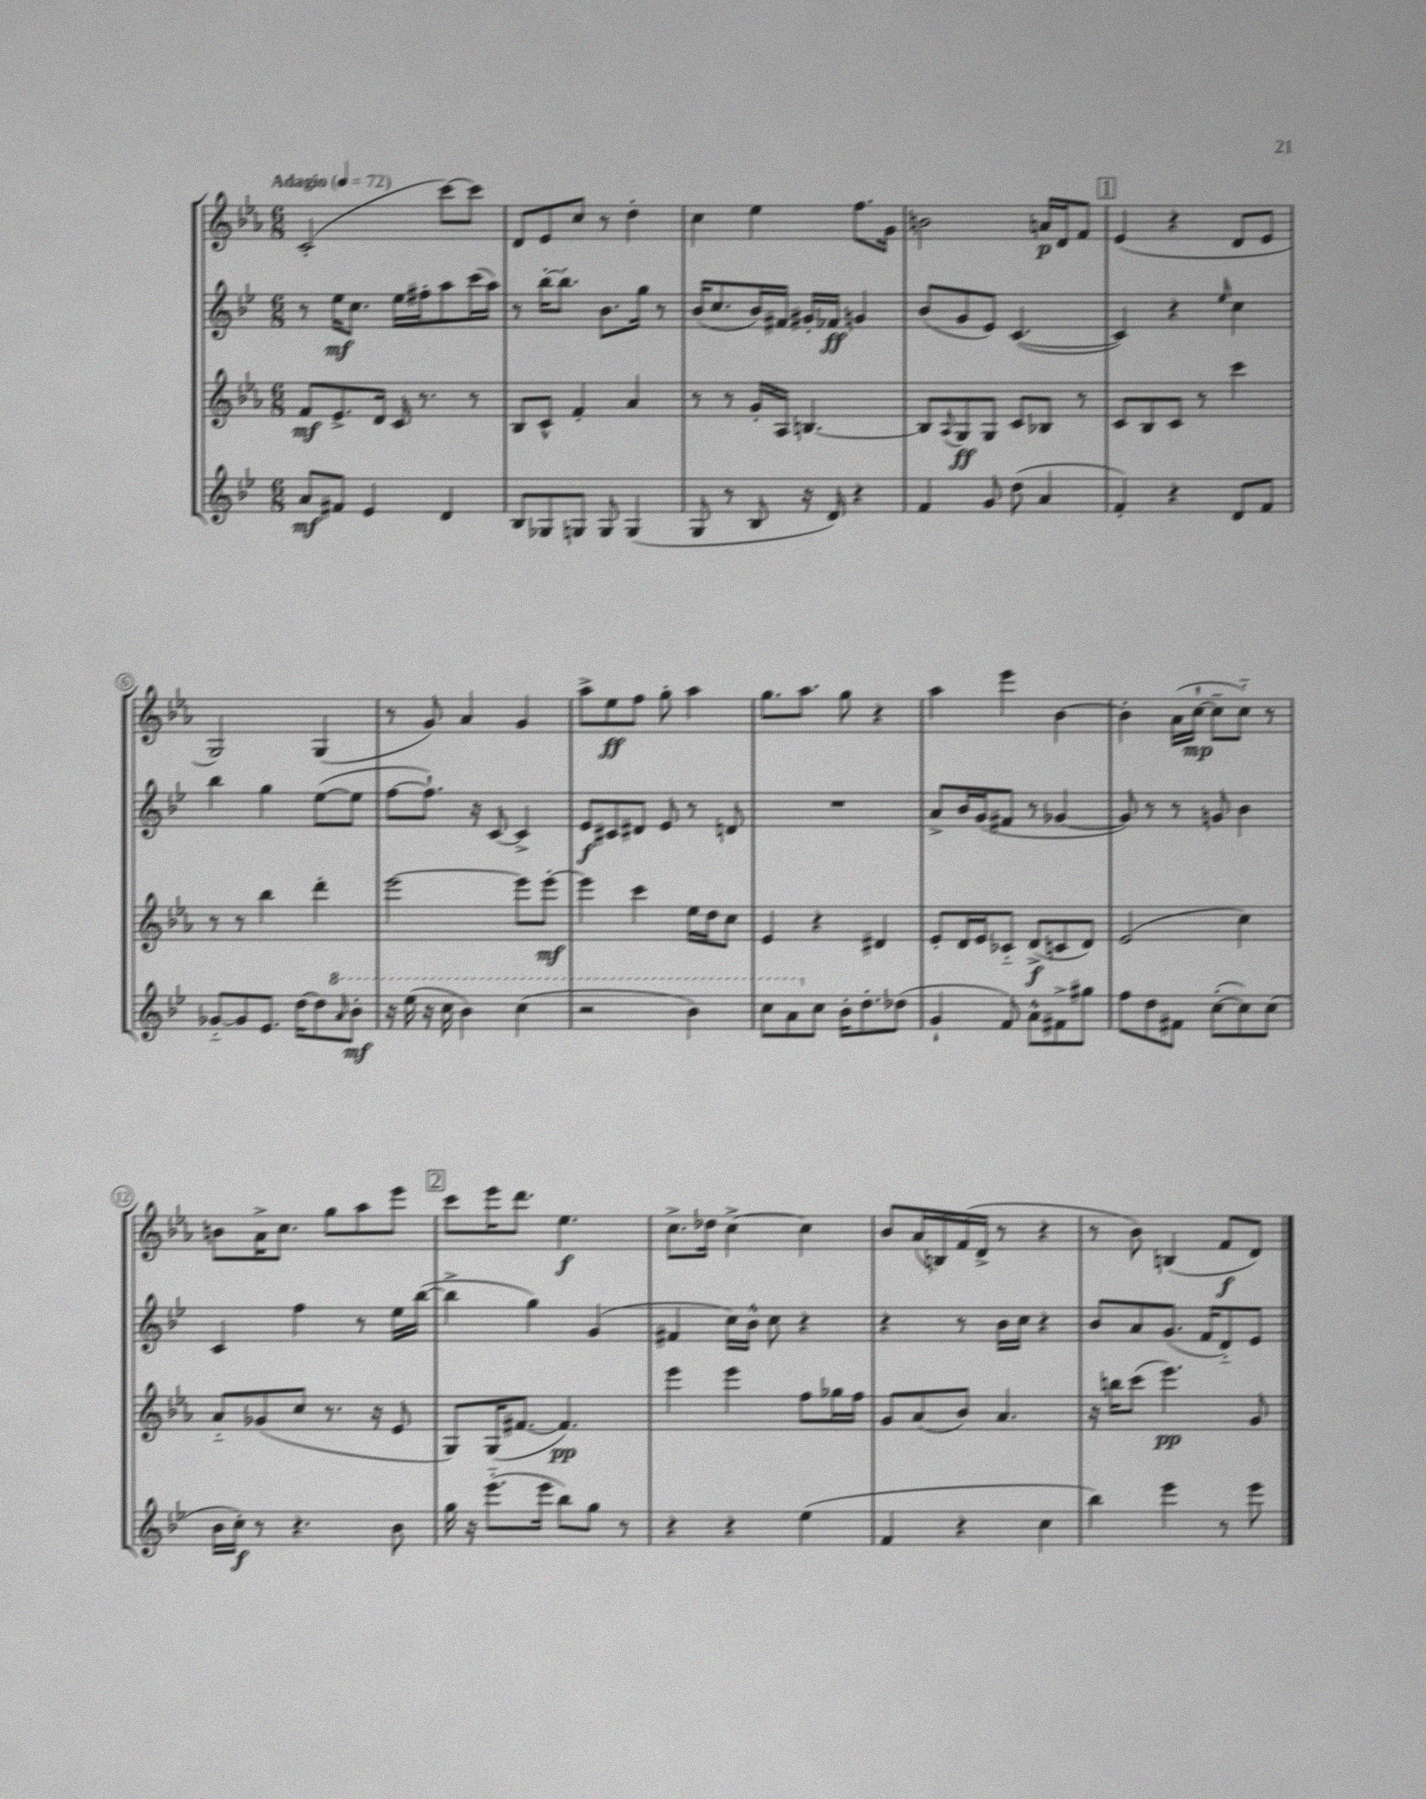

**kern	**kern	**kern	**kern
*staff4	*staff3	*staff2	*staff1
*clefG2	*clefG2	*clefG2	*clefG2
*k[b-e-]	*k[b-e-a-]	*k[b-e-]	*k[b-e-a-]
*M6/8	*M6/8	*M6/8	*M6/8
*MM72	*MM72	*MM72	*MM72
8a	8f	8r	(2c'
8f#	8.e-^	16ee-	.
.	.	8.cc	.
4e-	.	.	.
.	16d	.	.
.	16c	16ee-	.
.	8.r	16ff#'	.
4d	.	8aa	[8ccc)
.	8r	(16ccc	8ccc]
.	.	16aa)	.
=	=	=	=
8B-	8B-	8r	8d
8G-	8c^^	[16bb-'	8e-
.	.	8.bb-']	.
8G	4f'	.	8cc
8G	.	8.b-	8r
(4G	4a-	.	4dd'
.	.	16gg	.
.	.	8r	.
=	=	=	=
8G	8r	(16b-	4cc
.	.	8.cc	.
8r	8r	.	.
8B-	16g'	16b-)	4ee-
.	16A-	16f#	.
16r	[4.B	16g#'	.
16d)	.	16f-	.
4r	.	4g	8.ff
.	.	.	16g
=	=	=	=
4f	8B]	(8b-	2b
.	8qqA-	.	.
.	8G	8g	.
8g	8G	8e-)	.
(8dd	8c	([4.c	.
4a	8B-	.	16a
.	.	.	16d
.	8r	.	8f
=	=	=	=
4f')	8c	4c])	(4e-
.	8B-	.	.
4r	8c	4r	4r
.	8r	.	.
.	.	16qqee-	.
8d	4ccc	4cc	8d
8f	.	.	8e-
=	=	=	=
[8g-'~	8r	4bb-	2G)
8g-]	8r	.	.
8.e-	4bb-	4gg	.
[16dd	.	.	.
8dd]	4ddd'	([8ee-	(4G
16qqaa	.	.	.
8bb-'	.	8ee-]	.
=	=	=	=
16r	[2eee-	[8ff	8r
(16eee-	.	.	.
16r	.	8.ff`])	8g)
16ccc	.	.	.
4bb-)	.	.	4a-
.	.	16r	.
.	.	[8c	.
(4ccc	8eee-]	4c^]	4g
.	[8eee-'	.	.
=	=	=	=
2r	4eee-]	8e-	8aa-^
.	.	8c#	8ee-
.	4ccc	8d#	8ff
.	.	8e-	8gg'
4bb-)	16ee-	8r	4aa-
.	16dd	.	.
.	8cc	8d	.
=	=	=	=
8ccc	4e-	2.r	8.gg
8aa	.	.	.
.	.	.	8.aa-
8cc	4r	.	.
16b-'	.	.	8gg
8.dd'	.	.	.
.	4d#	.	4r
(8dd-	.	.	.
=	=	=	=
4g`	8e-'	8a^	4aa-
.	16d	16b-	.
.	16e-	(16g	.
8f)	8c-'~	8f#	4eee-
8a^^	(8d^	8r	.
8f#^	8c	[4g-	[4b-
8gg#	8d)	.	.
=	=	=	=
8ff	(2e-	8g-])	4b-']
8dd	.	8r	.
8f#	.	8r	(16a-
.	.	.	[16cc`
([8cc'	.	8g	8cc~]
8cc])	4cc)	4b-	8cc'~)
(8cc	.	.	8r
=	=	=	=
16b-	8a-'~	4c	8b
16cc')	.	.	.
8r	(8g-	.	16a-^
.	.	.	8.cc
4.r	8cc	4ff	.
.	8.r	.	8gg
.	.	8r	8aa-
.	16r	.	.
8b-	8e-	16ee-	8eee-
.	.	([16bb-	.
=	=	=	=
16gg	8G)	4bb-^]	8ccc
16r	.	.	.
(8.eee-'~	(16G	.	16eee-
.	[8.f#	.	8.ddd
.	.	4gg)	.
16eee-	.	.	.
8bb-)	4.f#])	.	4.ee-
8gg	.	(4g	.
8r	.	.	.
=	=	=	=
4r	4eee-	4f#	8.cc^
.	.	.	16dd-
4r	4eee-	16cc)	[4cc^
.	.	16b-^^	.
.	.	8cc	.
(4ee-	8ff	4r	4cc]
.	16gg-	.	.
.	16ff	.	.
=	=	=	=
4f	8g	4r	8b-
.	(8a-	.	(16a-
.	.	.	16B)
4r	8b-)	8r	(16f
.	.	.	16d^
.	4.a-	16b-	8r
.	.	16cc	.
4cc	.	4r	4r
=	=	=	=
4bb-)	16r	8b-	8r
.	16bb	.	.
.	(8ccc	8a	8b-)
4eee-	4.eee-)	(8.g	(4B
.	.	16f	.
8r	.	8d'~)	8f
8eee-	8g	8e-	8d)
==	==	==	==
*-	*-	*-	*-
